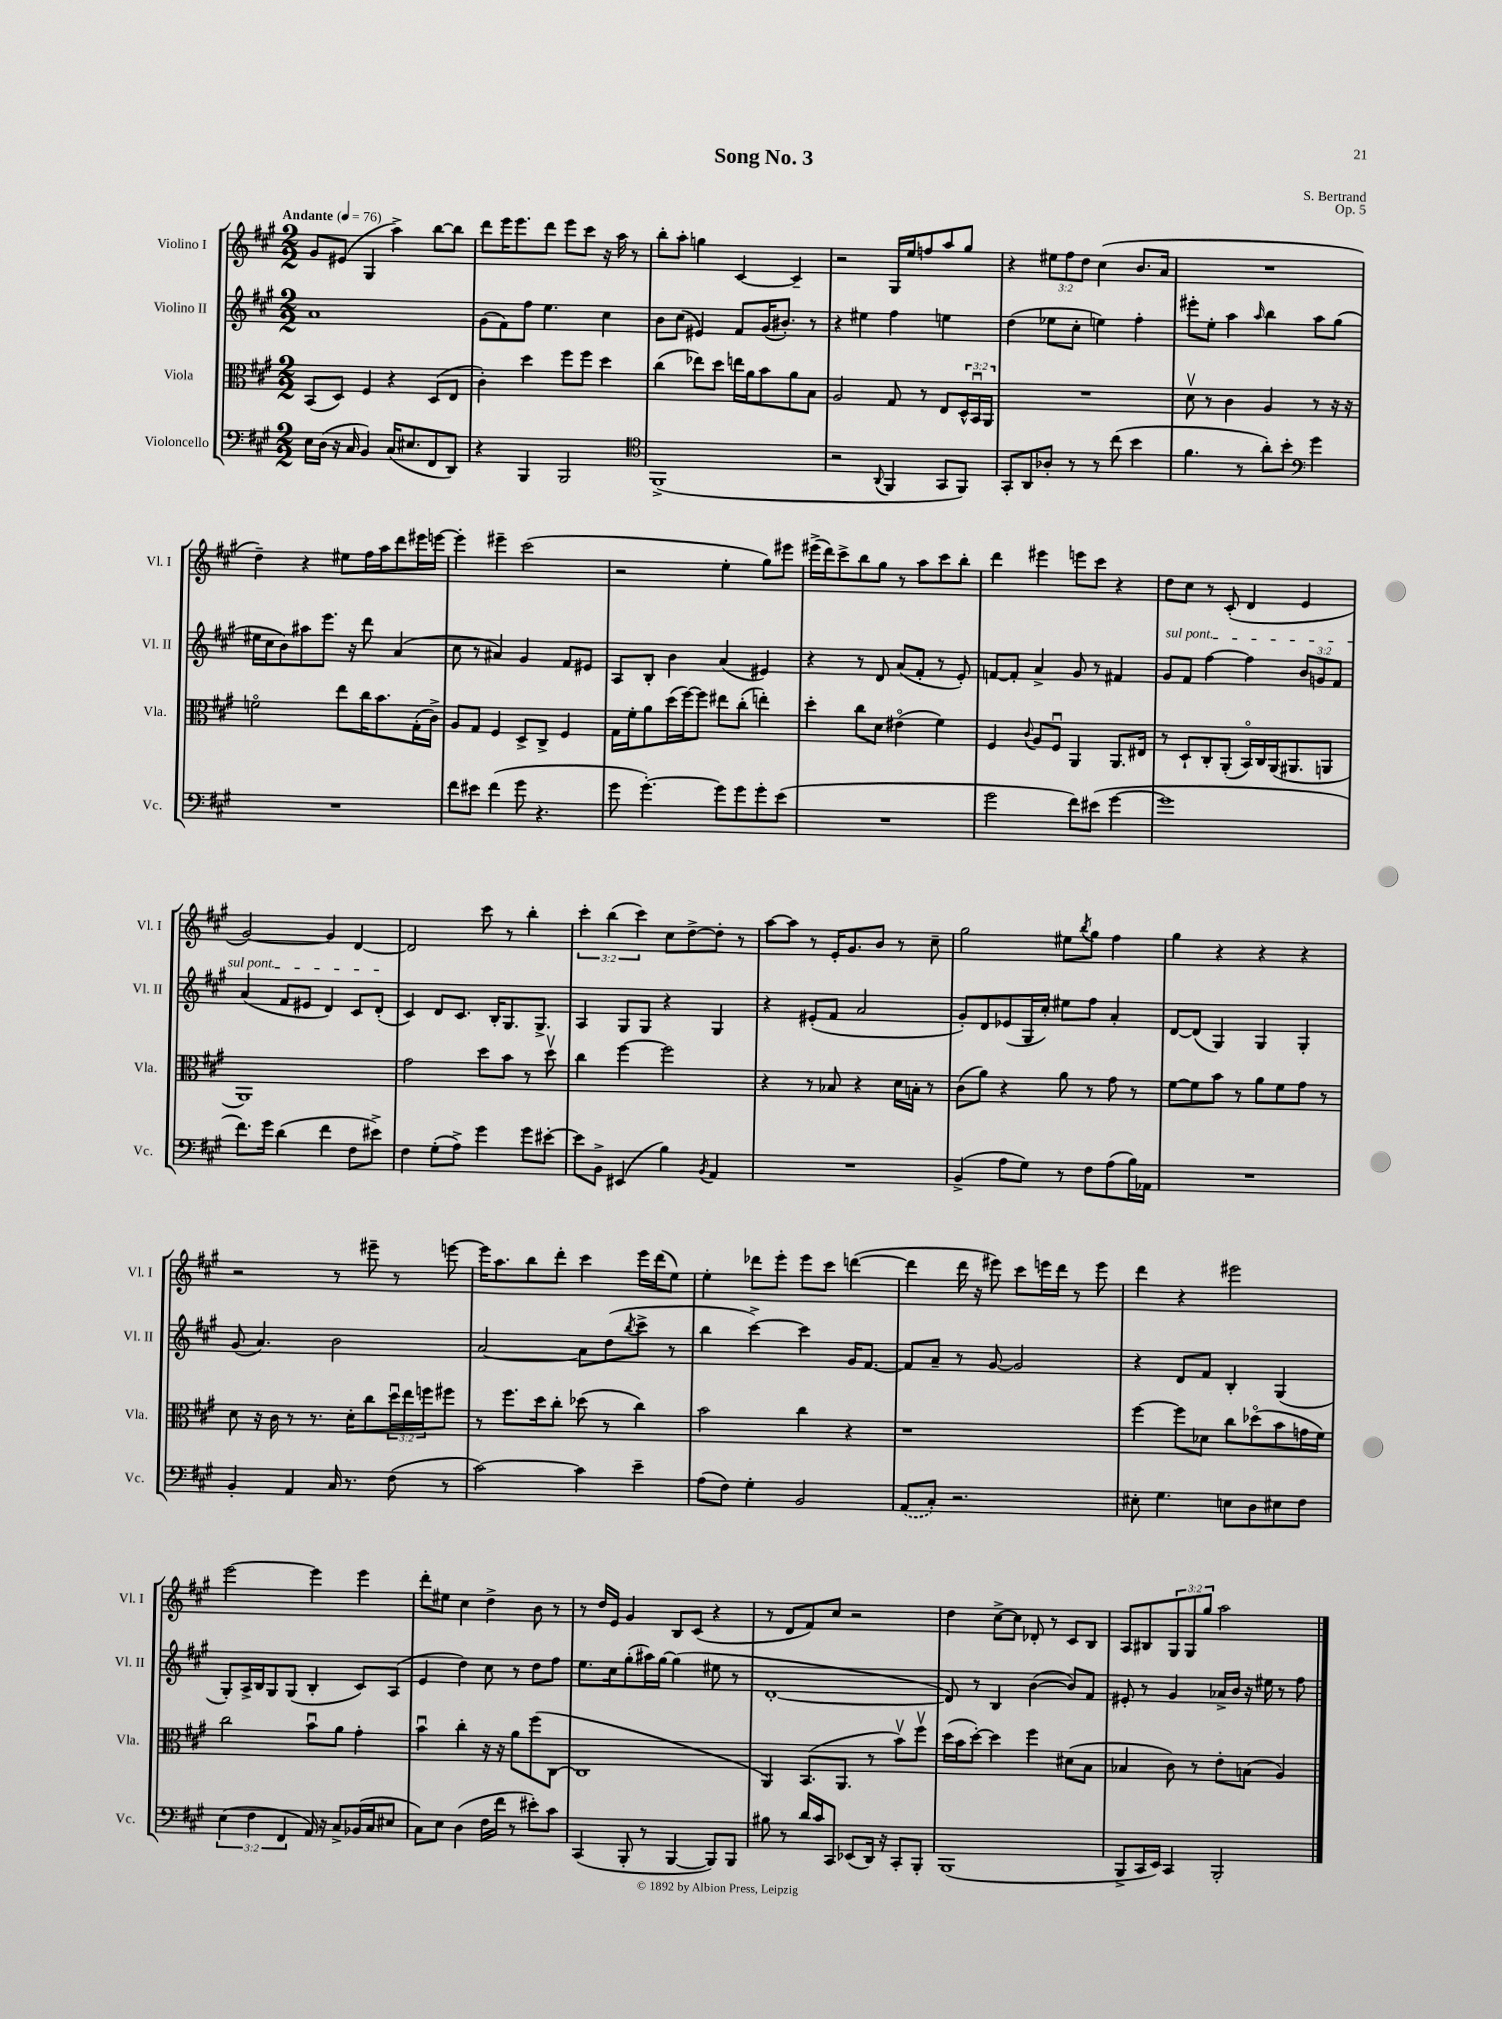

**kern	**kern	**kern	**kern
*staff4	*staff3	*staff2	*staff1
*clefF4	*clefC3	*clefG2	*clefG2
*k[f#c#g#]	*k[f#c#g#]	*k[f#c#g#]	*k[f#c#g#]
*M2/2	*M2/2	*M2/2	*M2/2
*MM76	*MM76	*MM76	*MM76
16E	(8BB	1a	8g#
(16D	.	.	.
16r	8D)	.	(8e#
16C#	.	.	.
4BB)	4F#	.	4G#
(16C#	4r	.	4aa^)
8.E#	.	.	.
8FF#	(8D	.	[8bb
8DD)	8E	.	8bb]
=	=	=	=
4r	4c#')	(8g#	8ddd
.	.	8f#)	16eee
.	.	.	8.eee
4BBB	4dd	8ff#	.
.	.	4.ee	8ddd
2BBB	8ff#	.	8eee
.	8ff#	.	8ccc#
.	4dd	4cc#	16r
.	.	.	16aa
.	.	.	8r
=	=	=	=
*clefC4	*	*	*
(1FF#^	(4cc#	8b	8bb'
.	.	(8cc#	8aa'
.	8ee-)	4e#)	4gg
.	8dd	.	.
.	16ee	8f#	[4c#
.	16a	.	.
.	8b	(16g#	.
.	.	8.b#')	.
.	8a	.	4c#~]
.	8B	8r	.
=	=	=	=
2r	2A	4r	2r
.	.	4ee#	.
8qqAA	.	.	.
4FF#	8G#	4ff#	16G#
.	.	.	16ee
.	8r	.	8ff
8GG#	8E	4ee	8aa
8FF#)	24D^^	.	8gg#
.	24BBu	.	.
.	24AA	.	.
=	=	=	=
8GG#'	1r	(4dd	4r
8AA	.	.	.
8A-'	.	8ee-	12ee#
.	.	.	12ff#
8r	.	8cc#'	.
.	.	.	12dd
8r	.	4ee)	(4cc#
(8cc#	.	.	.
4b	.	4ff#'	8.b
.	.	.	16a
=	=	=	=
4.f#	8dv	8eee#'	1r
.	8r	8ee'	.
.	4c#	4aa	.
8r	.	.	.
.	.	16qqaa	.
8a')	4A	4bb	.
8b'	.	.	.
*clefF4	*	*	*
4g#	8r	8aa	.
.	16r	(8gg#	.
.	16r	.	.
=	=	=	=
1r	2fo	16ee#	4dd~)
.	.	16cc#	.
.	.	8b)	.
.	.	8aa#	4r
.	.	8.eee	.
.	8ee	.	8ee#
.	.	16r	.
.	16cc#	8ddd	16ff#
.	8.b	.	16aa
.	.	(4a	8ddd
.	(16G#'	.	16eee#
.	16c#^)	.	[16eee
=	=	=	=
8f#	8A	8cc#	4eee']
8e#	8G#	8r	.
(4f#	4F#	4a#)	4eee#~
8g#	8D^	4g#	(2ccc#
4.r	8C#^	.	.
.	4F#	8f#	.
.	.	8e#	.
=	=	=	=
8g#	16G#	8A	2r
.	16f#'	.	.
[4.g#')	8a	8B'	.
.	(16dd	4b	.
.	[16ff#)	.	.
.	8ff#]	.	.
8g#]	8ee#	(4a	4ee'
8g#	(8cc#'	.	.
8g#'	4ee')	4e#)	8gg#)
(8e	.	.	8eee#
=	=	=	=
1r	4dd'	4r	(16eee#^
.	.	.	16ddd)
.	.	.	8ccc#^
.	8cc#	8r	8bb
.	8d	8d	8gg#
.	(4e#o	(8a	8r
.	.	8f#'	8aa
.	4f#)	8r	8ccc#
.	.	8e')	8bb'
=	=	=	=
2g#	4F#	[8f	4ddd
.	.	8f']	.
.	8qqc#	.	.
.	8A	4a^	4eee#
.	8F#u	.	.
8f#)	4AA	8g#	8eee
(8e#	.	8r	8ccc#
[4g#	8.AA	4f#	4r
.	16E#	.	.
=	=	=	=
1g#]	8r	8g#	8dd
.	8D`	8f#	8cc#
.	8C#'	[4ff#	8r
.	(8AA'	.	(8c#'
.	16BBo)	4ff#]	4d
.	16C#	.	.
.	(16AA	.	.
.	8.AA#	.	.
.	.	12b	4e
.	.	12g	.
.	8AA	.	.
.	.	12f#	.
=	=	=	=
8.f#)	1AA)	(4a	[2g#)
16g#	.	.	.
(4d	.	8f#	.
.	.	8e#	.
4f#	.	4d)	4g#]
8F#	.	8c#	[4d
8e#^)	.	(8d'	.
=	=	=	=
4F#	2g#	4c#)	2d]
(8G#'	.	8d	.
8A^)	.	8.c#	.
4g#	8dd	.	8ccc#
.	.	16B'	.
.	8b	8.G#	8r
8g#	8r	.	4bb'
.	.	8.G#^	.
[8e#'	8ddv	.	.
=	=	=	=
8e#]	4cc#	4A	6ccc#'
8BB^	.	.	.
.	.	.	(6bb
(4EE#	[4ff#	8G#	.
.	.	.	6ccc#)
.	.	8G#	.
4B)	2ff#]	4r	8cc#
.	.	.	[8dd^
8qBB	.	.	.
4AA	.	4G#	8dd']
.	.	.	8r
=	=	=	=
1r	4r	4r	[8aa
.	.	.	8aa]
.	8r	(8e#'	8r
.	8B-	8f#	16e'
.	.	.	8.g#
.	4r	2a	.
.	.	.	8b
.	16d	.	8r
.	16B'	.	.
.	8r	.	8cc#~
=	=	=	=
(4BB^	(8c#	8g#')	2gg#
.	8a)	8d	.
8A	4r	(8e-	.
8G#)	.	16G#	.
.	.	16cc#')	.
8r	8a	8ee#	8ee#
.	.	.	8qbb
8F#	8r	8ff#	8gg#
(8A	8g#	4a'	4ff#
16B)	8r	.	.
16AA-	.	.	.
=	=	=	=
1r	[8f#	[8d	4gg#
.	8f#]	(8d]	.
.	8b	4G#)	4r
.	8r	.	.
.	8a	4G#	4r
.	8f#	.	.
.	8g#	4G#'	4r
.	8r	.	.
=	=	=	=
4BB'	8d	(8g#	2r
.	16r	4.a)	.
.	16c#	.	.
4AA	8r	.	.
.	8.r	.	.
16C#	.	2b	8r
8.r	16d'	.	.
.	8cc#	.	8eee#~
(8F#	24ddu	.	8r
.	24ee	.	.
.	24ff	.	.
8r	8ff#	.	[8eee
=	=	=	=
[2c#)	8r	[2a	16eee]
.	.	.	8.aa
.	8.ff#	.	.
.	.	.	8bb
.	16dd	.	.
.	8cc#'	.	8ddd'
4c#]	(8dd-	8a]	4ccc#
.	8r	(8dd	.
.	.	8qbb	.
4e~	4cc#)	8ccc#^	16eee
.	.	.	(16ddd
.	.	8r	8ee)
=	=	=	=
(8A	2b	4bb	4ee'
8F#)	.	.	.
4G#'	.	[4ccc#^)	8ddd-
.	.	.	8eee'
2BB	4cc#	4ccc#]	8eee
.	.	.	8ccc#
.	4r	16g#	([4ddd
.	.	[8.f#	.
=	=	=	=
(8AA	1r	8f#]	4ddd]
8C#')	.	8a~	.
2.r	.	8r	16ddd
.	.	.	16r
.	.	[8g#	8eee#)
.	.	2g#]	8ccc#
.	.	.	16eee
.	.	.	16ddd
.	.	.	8r
.	.	.	8eee
=	=	=	=
8E#'	[4ff#	4r	4ddd
4.G#	.	.	.
.	8ff#]	8d	4r
.	8d-	8f#	.
8E	8cc#	4B'	2eee#
8D	(8dd-o	.	.
8E#	8b	(4G#	.
8F#	16g	.	.
.	16f#)	.	.
=	=	=	=
(6E	2cc#	8G#')	[2eee
.	.	16A^	.
6F#	.	.	.
.	.	16B	.
.	.	8G#	.
6FF#	.	.	.
.	.	(8G#	.
16AA)	8bu	4B'	4eee]
16r	.	.	.
8C#^	8a	.	.
(16BB-	4g#'	8c#)	4eee
16C#	.	.	.
8E#	.	(8A	.
=	=	=	=
8C#)	4bu	4e	8ddd'
8E	.	.	8ee#
(4D	4cc#'	4dd)	4cc#
16F#	16r	8cc#	4dd^
16f#	16r	.	.
8r	8a	8r	.
8e#')	(8ff#	8dd	8b
8c#	[8C#	8ff#	8r
=	=	=	=
(4CC#	1C#]	8.ee	8r
.	.	.	16dd
.	.	16cc#	16e
8BBB'	.	(8gg#'	4g#
8r	.	16aa#)	.
.	.	[16gg#	.
[4BBB	.	(4gg#]	8B
.	.	.	(8c#
8BBB])	.	8ee#	4r
8BBB	.	8r	.
=	=	=	=
8B#	4AA)	[1d'	8r
8r	.	.	8d
16d	(8.BB	.	8f#)
16c#	.	.	.
8CC#	.	.	8cc#
.	8.AA	.	.
(8EE-	.	.	2r
16DD)	8r	.	.
16r	.	.	.
8CC#'	8bv)	.	.
8BBB'	8ff#v	.	.
=	=	=	=
(1BBB	(16dd	8d])	4dd
.	16b	.	.
.	[8dd')	8r	.
.	4dd]	4B	[8cc#^
.	.	.	8cc#]
.	4ff#	([4b	8d-'
.	.	.	8r
.	(8d#	8b])	8c#
.	8B	8f#	8B
=	=	=	=
8BBB^	4B-	8e#'	8A
16CC#	.	8r	8B#
16EE)	.	.	.
4CC#	8c#)	4g#	12G#
.	.	.	12G#
.	8r	.	.
.	.	.	12gg#
2BBB'	8e'	16a-^	2aa
.	.	16b	.
.	(8B	16r	.
.	.	16ee#	.
.	4A)	8r	.
.	.	8ff#	.
==	==	==	==
*-	*-	*-	*-
